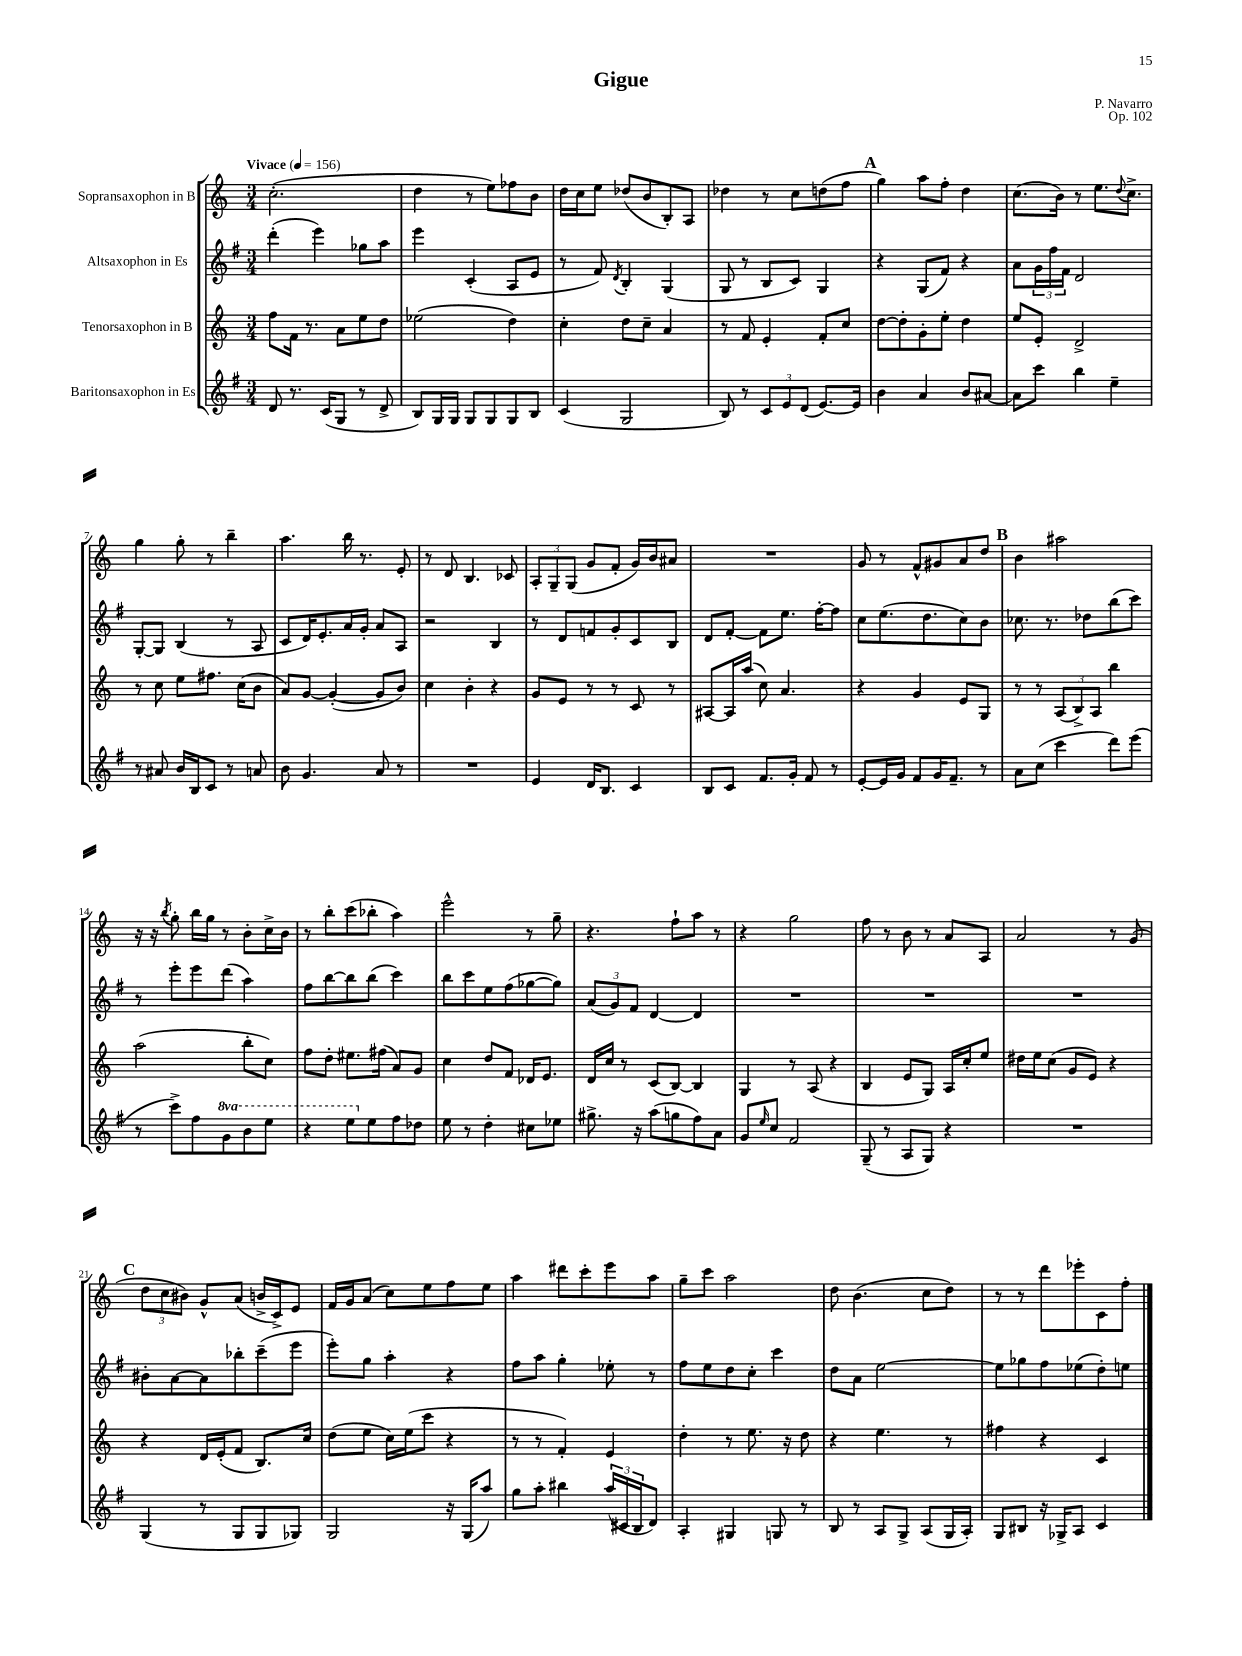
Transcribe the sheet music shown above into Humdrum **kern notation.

**kern	**kern	**kern	**kern
*staff4	*staff3	*staff2	*staff1
*clefG2	*clefG2	*clefG2	*clefG2
*k[f#]	*k[]	*k[f#]	*k[]
*M3/4	*M3/4	*M3/4	*M3/4
*MM156	*MM156	*MM156	*MM156
8d	8ff	(4ddd'	(2.cc'
8.r	16f	.	.
.	8.r	.	.
.	.	4eee)	.
(16c	.	.	.
8G	8a	.	.
8r	8ee	8gg-	.
8d^	8dd	8aa	.
=	=	=	=
8B)	(2ee-	4eee	4dd
16G	.	.	.
16G	.	.	.
8G	.	(4c'	8r
8G	.	.	8ee)
8G	4dd)	8A	8ff-
8B	.	8e	8b
=	=	=	=
(4c	4cc'	8r	16dd
.	.	.	16cc
.	.	8f#)	8ee
.	.	8qd	.
2G	8dd	4B'	(8dd-
.	8cc~	.	8b
.	4a	(4G	8B')
.	.	.	8A
=	=	=	=
8B)	8r	8G	4dd-
8r	8f	8r	.
12c	4e'	8B	8r
12e	.	.	.
.	.	8c)	8cc
(12d	.	.	.
[8.e)	8f'	4G	(8dd
.	8cc	.	8ff
16e]	.	.	.
=	=	=	=
4b	[8dd	4r	4gg)
.	8dd']	.	.
4a	8g'	(8G	8aa
.	8ee'	8f#)	8ff'
8b	4dd	4r	4dd
[8a#	.	.	.
=	=	=	=
8a#]	8ee	8a	(8.cc
8ccc	8e'	24g	.
.	.	24ff#	.
.	.	.	16b)
.	.	24f#	.
4bb	2d^	2d	8r
.	.	.	8.ee
4ee~	.	.	.
.	.	.	8qqdd
.	.	.	8.cc^
=	=	=	=
8r	8r	[8G'	4gg
8a#	8cc	8G]	.
16b	8ee	(4B	8gg'
16B	.	.	.
8c	8.ff#	.	8r
8r	.	8r	4bb~
.	(16cc	.	.
8a	8b	8A	.
=	=	=	=
8b	8a)	8c	4.aa
4.g	[8g	16d)	.
.	.	8.e'	.
.	(4g'_	.	.
.	.	16a	16bb
.	.	16g'	8.r
8a	8g]	8a	.
8r	8b)	8A	8e'
=	=	=	=
2.r	4cc	2r	8r
.	.	.	8d
.	4b'	.	4.B
.	4r	4B	.
.	.	.	8c-
=	=	=	=
4e	8g	8r	12A'
.	.	.	12G~
.	8e	8d	.
.	.	.	(12G
16d	8r	8f	8g
8.B	.	.	.
.	8r	8g'	8f'
4c	8c	8c	16g)
.	.	.	16b
.	8r	8B	8a#
=	=	=	=
8B	[8A#	8d	2.r
8c	16A#]	[8f#'	.
.	(16aa	.	.
8.f#	8cc)	8f#]	.
.	4.a	8.ee	.
16g'	.	.	.
8f#	.	.	.
.	.	[16ff#'	.
8r	.	8ff#]	.
=	=	=	=
[8e'	4r	8cc	8g
16e]	.	(8.ee	8r
16g	.	.	.
8f#	4g	.	8f^^
.	.	8.dd	.
16g	.	.	8g#
8.f#~	.	.	.
.	8e	8cc)	8a
8r	8G	8b	8dd
=	=	=	=
8a	8r	8.cc-	4b
(8cc	8r	.	.
.	.	8.r	.
4ccc	(12A	.	2aa#
.	12B^)	.	.
.	.	8dd-	.
.	12A	.	.
8ddd)	4bb	(8bb	.
(8eee	.	8ccc)	.
=	=	=	=
8r	(2aa	8r	16r
.	.	.	16r
.	.	.	8qbb
8ccc^)	.	8eee'	8gg'
8ff#	.	8eee	16bb
.	.	.	16gg
8gg	.	(8ddd	8r
8bb	8bb'	4aa)	8b'
8eee	8cc)	.	16cc^
.	.	.	16b
=	=	=	=
4r	8ff	8ff#	8r
.	8dd'	[8bb	8bb'
8eee	8.ee#	8bb]	(8ccc
8ee	.	(8bb	8bb-'
.	(16ff#	.	.
8ff#	8a)	4ccc)	4aa)
8dd-	8g	.	.
=	=	=	=
8ee	4cc	8bb	2eee^^
8r	.	8ccc	.
4dd'	8dd	8ee	.
.	8f	(8ff#	.
8cc#	16d-	[8gg-	8r
.	8.e	.	.
8ee-	.	8gg-])	8gg~
=	=	=	=
8.gg#^	16d	(12a	4.r
.	16cc	.	.
.	.	12g)	.
.	8r	.	.
.	.	12f#	.
16r	.	.	.
(8aa	(8c	[4d	.
8gg	[8B)	.	8ff`
8ff#)	4B]	4d]	8aa
8a	.	.	8r
=	=	=	=
8g	4G	2.r	4r
16qqee	.	.	.
8cc	.	.	.
2f#	8r	.	2gg
.	(8A	.	.
.	4r	.	.
=	=	=	=
(8G~	4B	2.r	8ff
8r	.	.	8r
8A	8e	.	8b
8G)	8G)	.	8r
4r	16A	.	8a
.	16cc'	.	.
.	8ee	.	8A
=	=	=	=
2.r	16dd#	2.r	2a
.	16ee	.	.
.	(8cc	.	.
.	8g	.	.
.	8e)	.	.
.	4r	.	8r
.	.	.	(8g
=	=	=	=
(4G	4r	8b#'	12dd
.	.	.	12cc
.	.	[8a	.
.	.	.	12b#)
8r	16d	8a]	8g^^
.	(16e'	.	.
8G	8f	8bb-'	(8a
8G	8.B)	(8ccc~	16b^
.	.	.	16c^)
8G-)	.	8eee	8e
.	16cc	.	.
=	=	=	=
2G	(8dd	8eee')	16f
.	.	.	16g
.	8ee	8gg	(8a
.	16cc)	4aa'	8cc)
.	(16ee	.	.
.	8ccc	.	8ee
16r	4r	4r	8ff
(16G	.	.	.
8aa)	.	.	8ee
=	=	=	=
8gg	8r	8ff#	4aa
8aa'	8r	8aa	.
4bb#	4f')	4gg'	8ddd#
.	.	.	8ccc'
(24aa	4e	8ee-'	8eee
24c#	.	.	.
24B	.	.	.
8d)	.	8r	8aa
=	=	=	=
4A'	4dd'	8ff#	8gg~
.	.	8ee	8ccc
4G#	8r	8dd	2aa
.	8.ee	8cc'	.
8G	.	4ccc	.
.	16r	.	.
8r	8dd	.	.
=	=	=	=
8B	4r	8dd	8dd
8r	.	8a	(4.b
8A	4.ee	[2ee	.
8G^	.	.	.
(8A	.	.	8cc
16G	8r	.	8dd)
16A')	.	.	.
=	=	=	=
8G	4ff#	8ee]	8r
8B#	.	8gg-	8r
16r	4r	8ff#	8ddd
16G-^	.	.	.
8A	.	(8ee-	8eee-'
4c	4c	8dd')	8c
.	.	8ee	8ff'
==	==	==	==
*-	*-	*-	*-
